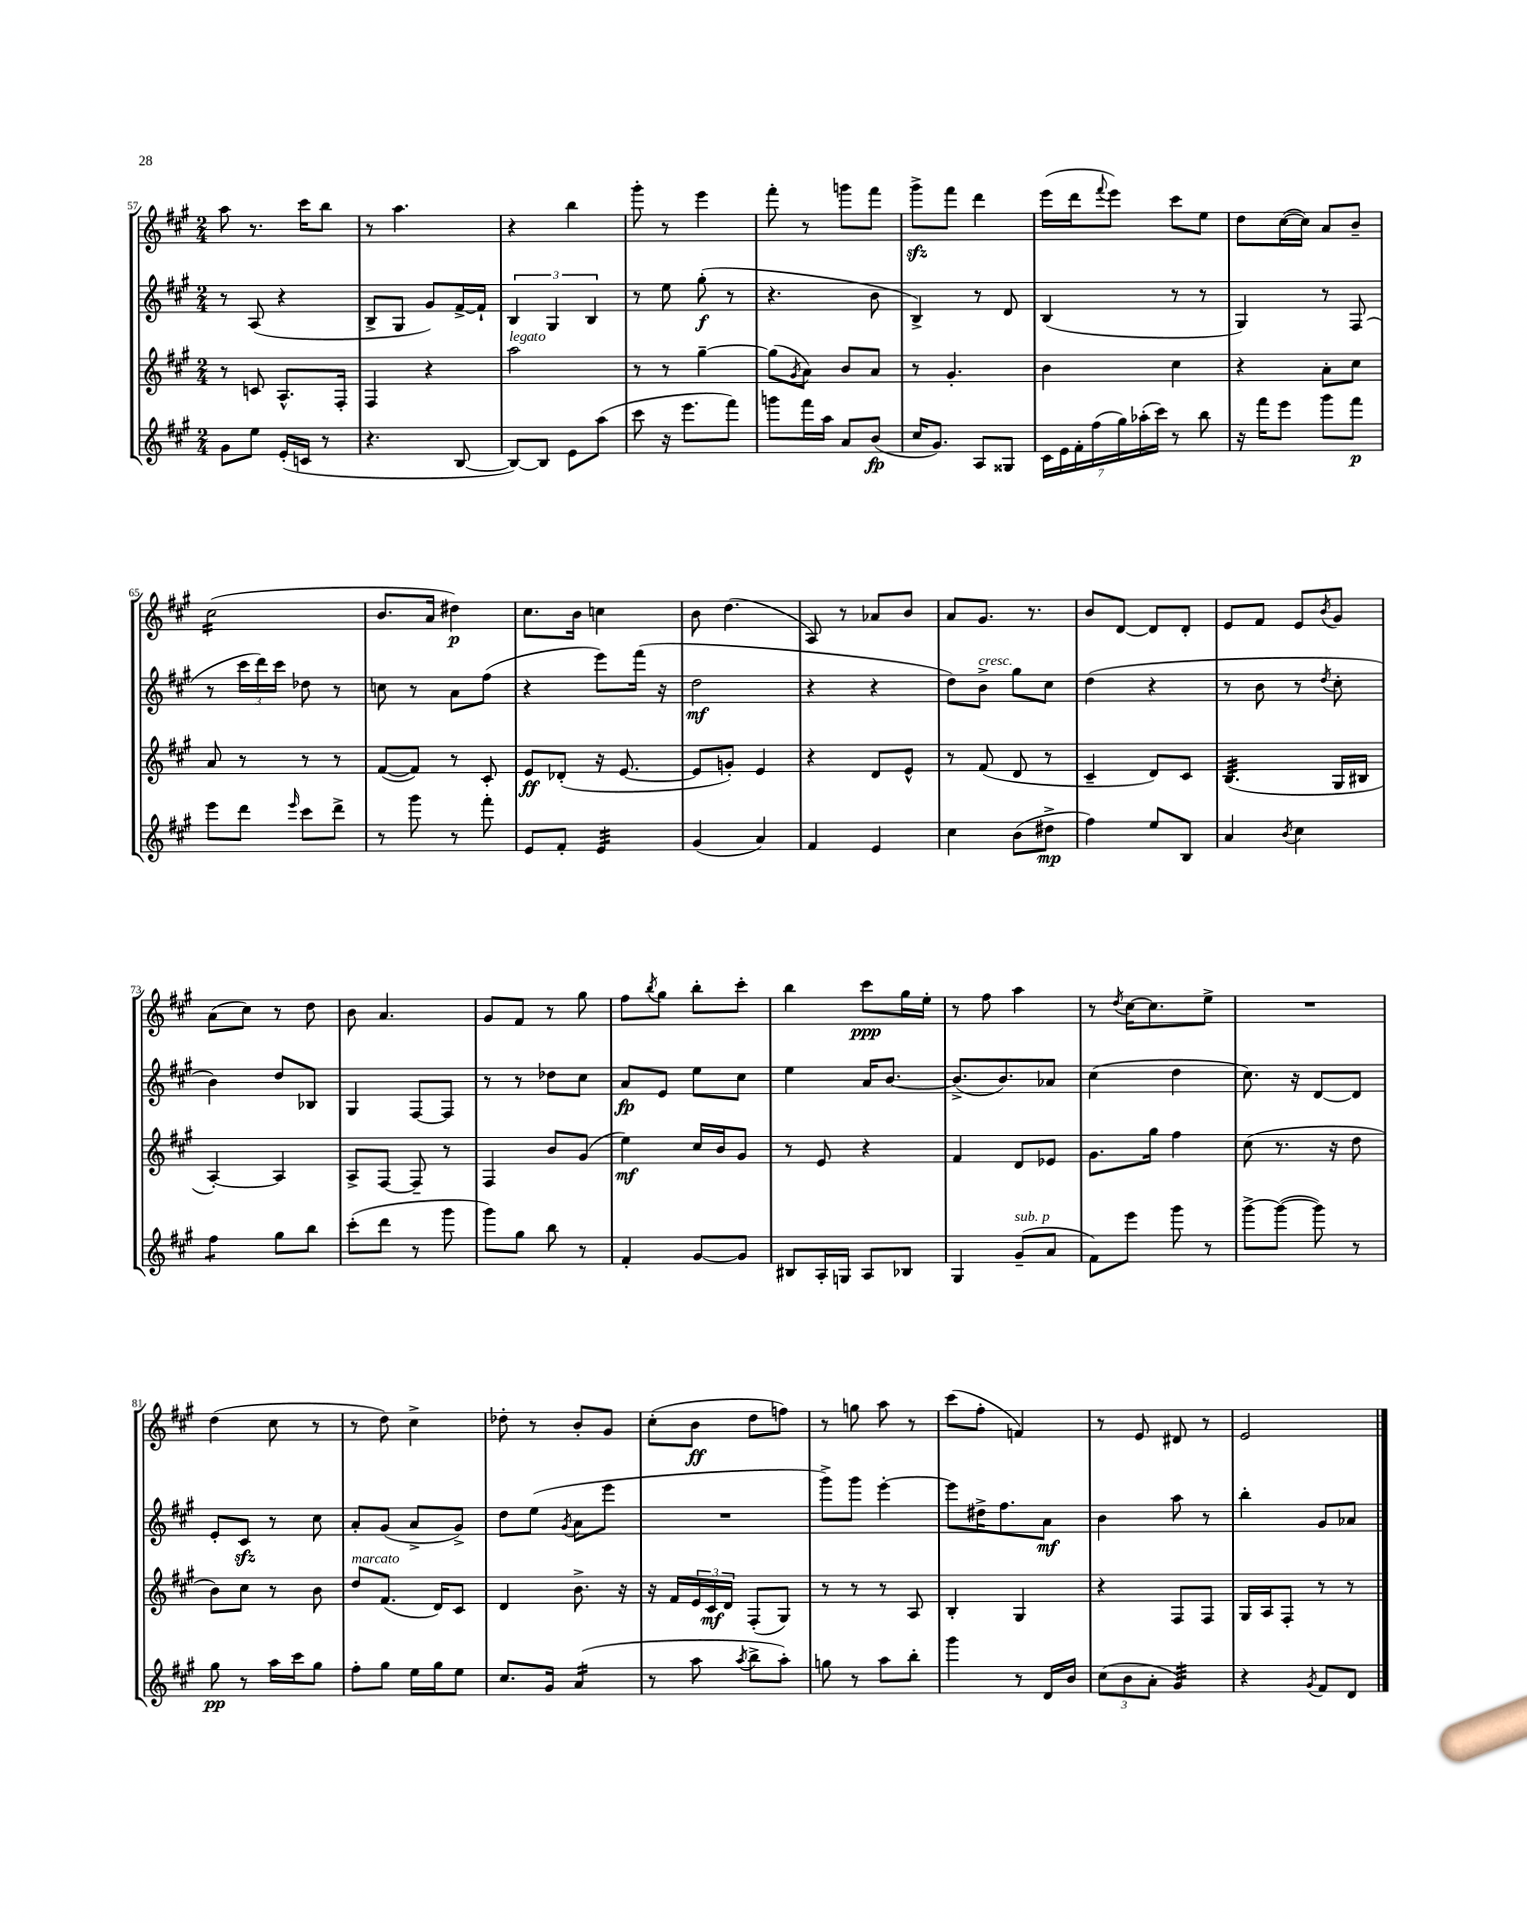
<<
\new StaffGroup <<
\new Staff = "s0" {
    \clef treble \key a \major \numericTimeSignature \time 2/4
    a''8 r8. cis'''16 b''8 |
    r8 a''4. |
    r4 b''4 |
    gis'''8-. r8 e'''4 |
    fis'''8-. r8 g'''8 fis'''8 |
    gis'''8->\sfz fis'''8 d'''4 |
    e'''16( d'''16 \appoggiatura { fis'''8 } e'''8) cis'''8 e''8 |
    d''8 cis''16~( cis''16) a'8 b'8-- |
    cis''2:16( |
    b'8. a'16 dis''4\p) |
    cis''8. b'16 c''4 |
    b'8 d''4.( |
    a8) r8 aes'8 b'8 |
    a'8 gis'8. r8. |
    b'8 d'8~ d'8 d'8-. |
    e'8 fis'8 e'8 \acciaccatura { b'8 } gis'8 |
    a'8( cis''8) r8 d''8 |
    b'8 a'4. |
    gis'8 fis'8 r8 gis''8 |
    fis''8 \acciaccatura { b''8 } gis''8 b''8-. cis'''8-. |
    b''4 cis'''8\ppp gis''16 e''16-. |
    r8 fis''8 a''4 |
    r8 \acciaccatura { d''8 } cis''16~ cis''8. e''8-> |
    R2 |
    d''4( cis''8 r8 |
    r8 d''8) cis''4-> |
    des''8-. r8 b'8-. gis'8 |
    cis''8-.( b'8\ff d''8 f''8) |
    r8 g''8 a''8 r8 |
    cis'''8( fis''8-. f'4) |
    r8 e'8 dis'8 r8 |
    e'2 \bar "|." |
}
\new Staff = "s1" {
    \clef treble \key a \major \numericTimeSignature \time 2/4
    r8 a8( r4 |
    b8-> gis8 gis'8) fis'16~-> fis'16-! |
    \tuplet 3/2 { b4 gis4 b4 } |
    r8 e''8 gis''8-.\f( r8 |
    r4. b'8 |
    b4->) r8 d'8 |
    b4( r8 r8 |
    gis4) r8 fis8( |
    r8 \tuplet 3/2 { cis'''16 d'''16) cis'''16 } des''8 r8 |
    c''8 r8 a'8 fis''8( |
    r4 e'''8) fis'''16( r16 |
    d''2\mf |
    r4 r4 |
    d''8) b'8->^\markup { \italic "cresc." } gis''8 cis''8 |
    d''4( r4 |
    r8 b'8 r8 \acciaccatura { d''8 } cis''8-. |
    b'4) d''8 bes8 |
    gis4 fis8~ fis8 |
    r8 r8 des''8 cis''8 |
    a'8\fp e'8 e''8 cis''8 |
    e''4 a'16 b'8.~ |
    b'8.->( b'8.) aes'8 |
    cis''4( d''4 |
    cis''8.) r16 d'8~ d'8 |
    e'8-. cis'8\sfz r8 cis''8 |
    a'8-. gis'8( a'8-> gis'8->) |
    d''8 e''8( \acciaccatura { gis'8 } a'8 e'''8 |
    R2 |
    gis'''8->) gis'''8 e'''4~-. |
    e'''8 dis''16-> fis''8. a'8\mf |
    b'4 a''8 r8 |
    b''4-. gis'8 aes'8 \bar "|." |
}
\new Staff = "s2" {
    \clef treble \key a \major \numericTimeSignature \time 2/4
    r8 c'8 a8.-^ fis16-. |
    fis4 r4 |
    a''2^\markup { \italic "legato" } |
    r8 r8 gis''4~-- |
    gis''8( \acciaccatura { gis'8 } a'8) b'8 a'8 |
    r8 gis'4.-. |
    b'4 cis''4 |
    r4 a'8-. cis''8 |
    a'8 r8 r8 r8 |
    fis'8~( fis'8) r8 cis'8-. |
    e'8\ff des'8-.( r16 e'8.~ |
    e'8 g'8-.) e'4 |
    r4 d'8 e'8-^ |
    r8 fis'8( d'8 r8 |
    cis'4-- d'8) cis'8 |
    b4.:32( gis16 bis16 |
    a4~-.) a4 |
    a8-> fis8~ fis8-- r8 |
    fis4 b'8 gis'8( |
    e''4\mf) cis''16 b'16 gis'8 |
    r8 e'8 r4 |
    fis'4 d'8 ees'8 |
    gis'8. gis''16 fis''4 |
    cis''8( r8. r16 d''8 |
    b'8) cis''8 r8 b'8 |
    d''8^\markup { \italic "marcato" } fis'8.( d'16) cis'8 |
    d'4 b'8.-> r16 |
    r16 fis'16 \tuplet 3/2 { e'16 cis'16\mf d'16 } fis8-.( gis8) |
    r8 r8 r8 a8 |
    b4-. gis4 |
    r4 fis8 fis8 |
    gis16 a16 fis8-. r8 r8 \bar "|." |
}
\new Staff = "s3" {
    \clef treble \key a \major \numericTimeSignature \time 2/4
    gis'8 e''8 e'16-.( c'16 r8 |
    r4. b8~ |
    b8~) b8 e'8 a''8( |
    cis'''8 r16 e'''8. fis'''8) |
    g'''8 fis'''16 a''16 a'8 b'8\fp( |
    cis''16 gis'8.) a8 gisis8 |
    \tuplet 7/4 { cis'16 e'16 fis'16-. fis''16( gis''16) aes''16-.( cis'''16) } r8 b''8 |
    r16 fis'''16 e'''8 gis'''8 fis'''8\p |
    e'''8 d'''8 \grace { e'''16 } cis'''8 d'''8-> |
    r8 gis'''8 r8 fis'''8-. |
    e'8 fis'8-. e'4:32 |
    gis'4( a'4) |
    fis'4 e'4 |
    cis''4 b'8( dis''8->\mp |
    fis''4) e''8 b8 |
    a'4 \acciaccatura { b'8 } cis''4 |
    fis''4:8 gis''8 b''8 |
    cis'''8-.( d'''8 r8 gis'''8 |
    gis'''8) gis''8 b''8 r8 |
    fis'4-. gis'8~ gis'8 |
    bis8 a16-. g16 a8 bes8 |
    gis4 gis'8--^\markup { \italic "sub. p" }( a'8 |
    fis'8) e'''8 gis'''8 r8 |
    gis'''8~-> gis'''8~( gis'''8) r8 |
    gis''8\pp r8 a''16 cis'''16 gis''8 |
    fis''8-. gis''8 e''16 gis''16 e''8 |
    cis''8. gis'16 a'4:16( |
    r8 a''8 \acciaccatura { a''8 } b''8-> a''8-.) |
    g''8 r8 a''8 b''8-. |
    gis'''4 r8 d'16 b'16 |
    \tuplet 3/2 { cis''8( b'8 a'8-. } gis'4:32) |
    r4 \acciaccatura { gis'8 } fis'8 d'8 \bar "|." |
}
>>
>>
\layout { \context { \Score currentBarNumber = #57 } }
